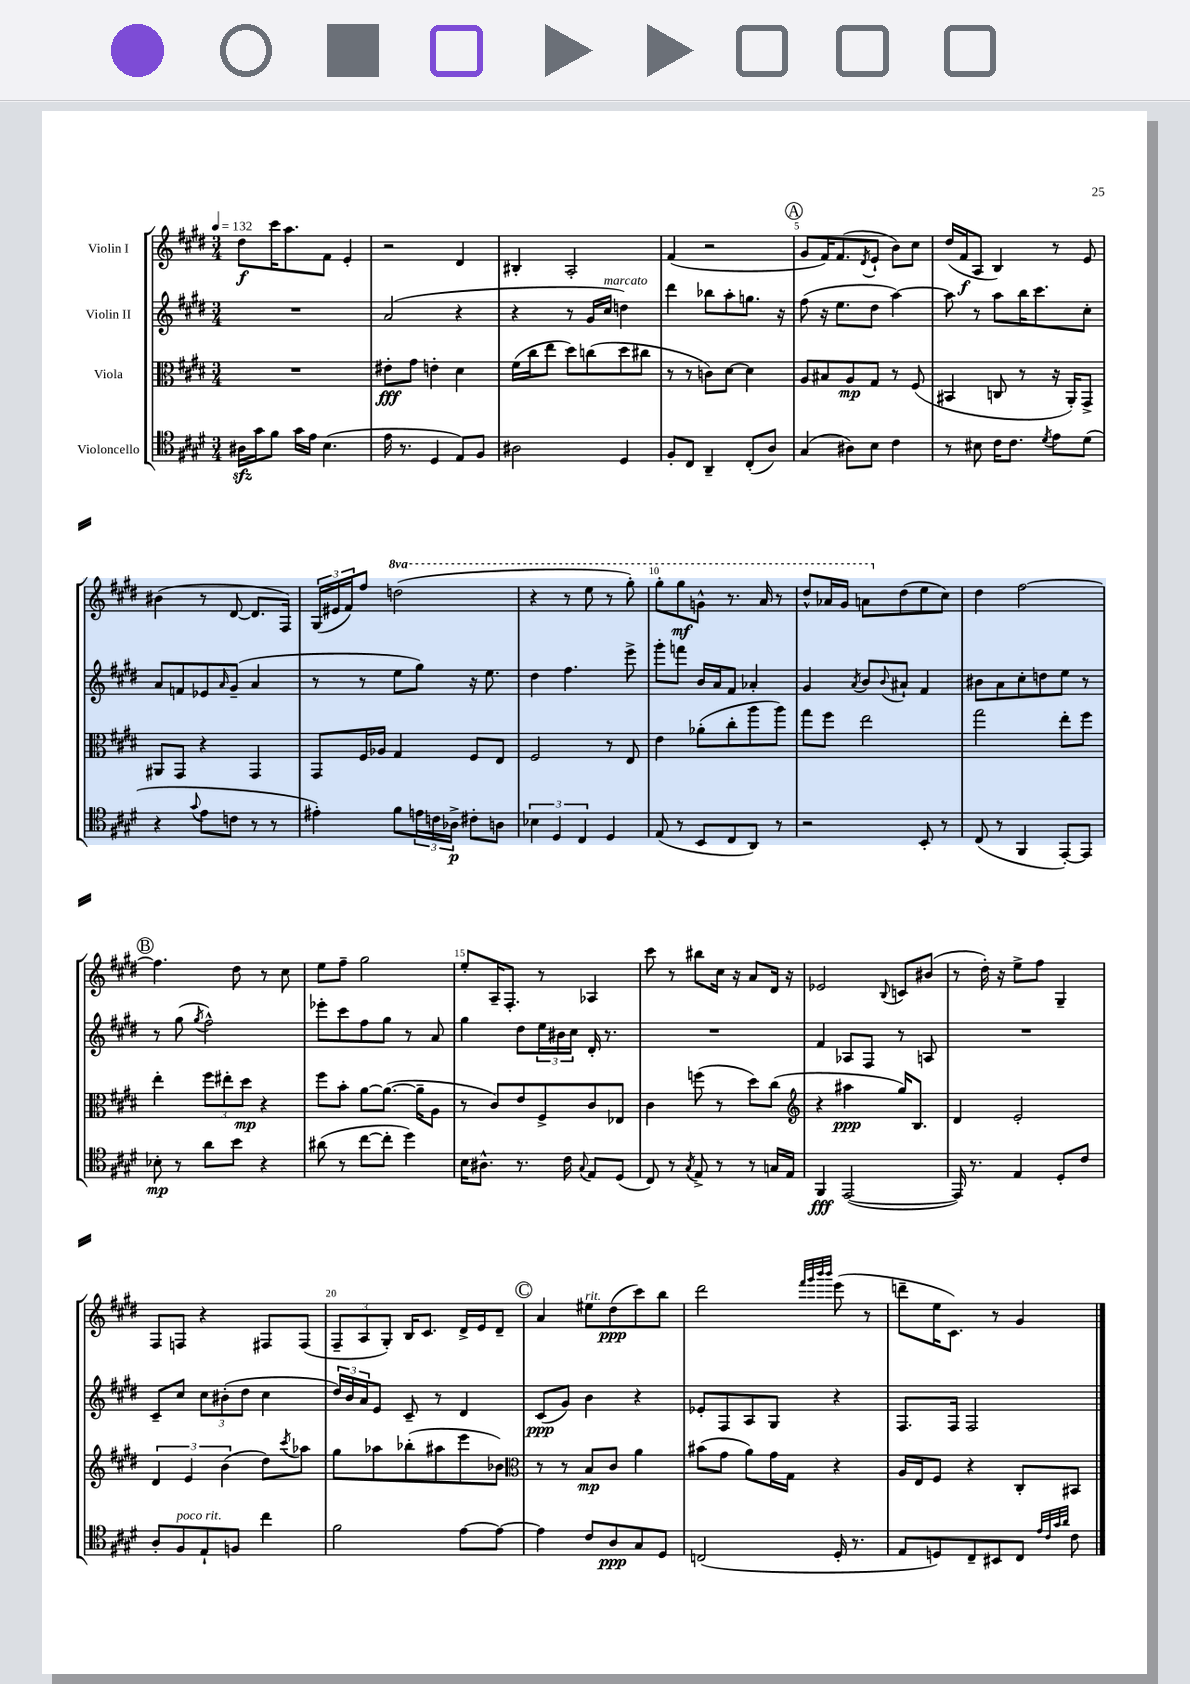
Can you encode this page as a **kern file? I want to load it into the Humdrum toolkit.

**kern	**dynam	**kern	**dynam	**kern	**dynam	**kern	**dynam
*part4	*part4	*part3	*part3	*part2	*part2	*part1	*part1
*staff4	*staff4	*staff3	*staff3	*staff2	*staff2	*staff1	*staff1
*I"Violoncello	*	*I"Viola	*	*I"Violin II	*	*I"Violin I	*
*clefC4	*	*clefC3	*	*clefG2	*	*clefG2	*
*k[f#c#g#d#]	*	*k[f#c#g#d#]	*	*k[f#c#g#d#]	*	*k[f#c#g#d#]	*
*M3/4	*	*M3/4	*	*M3/4	*	*M3/4	*
*MM132	*	*MM132	*	*MM132	*	*MM132	*
=1	=1	=1	=1	=1	=1	=1	=1
16A#Xzz\LL	.	2.r	.	2.r	.	8dd#\L	f
16g#\J	.	.	.	.	.	.	.
8f#\J	.	.	.	.	.	16ccc#\K	.
.	.	.	.	.	.	8.aa\	.
16g#\LL	.	.	.	.	.	.	.
16e\JJ	.	.	.	.	.	.	.
(4.B\	.	.	.	.	.	8f#\J	.
.	.	.	.	.	.	4e'/	.
=2	=2	=2	=2	=2	=2	=2	=2
16e\	.	8e#X'\L	fff	(2a/	.	2r	.
8.r	.	.	.	.	.	.	.
.	.	8g#\J	.	.	.	.	.
4D#/	.	4en'\	.	.	.	.	.
8E/L)	.	4d#\	.	4r	.	4d#/	.
8F#/J	.	.	.	.	.	.	.
=3	=3	=3	=3	=3	=3	=3	=3
2A#X\	.	(16f#\LL	.	4r	.	4B#X'/	.
.	.	16cc#\J	.	.	.	.	.
.	.	8ee\J	.	.	.	.	.
.	.	8dd#\L)	.	8r	.	2A'/	.
.	.	(8ccn\	.	16g#/LL	.	.	.
!	!	!	!	!LO:TX:a:i:t=marcato	!	!	!
.	.	.	.	16cc#/JJ	.	.	.
4D#/	.	8dd#\	.	4ddn\)	.	.	.
.	.	8cc#X\J	.	.	.	.	.
=4	=4	=4	=4	=4	=4	=4	=4
8F#'/L	.	8r	.	4ddd#\	.	(4f#/	.
8C#/J	.	8r	.	.	.	.	.
4AA~/	.	8cn\L)	.	8bb-X\L	.	2r	.
.	.	[8d#\J	.	8aa'\	.	.	.
(8C#'/L	.	4d#\]	.	8.ggn\J	.	.	.
8A/J)	.	.	.	.	.	.	.
.	.	.	.	16r	.	.	.
!!LO:REH:place=s1:t=A
=5	=5	=5	=5	=5	=5	=5	=5
(4G#/	.	8A/L	.	(8ff#\	.	8g#/L	.
.	.	8B#X/	.	16r	.	16f#/K)	.
.	.	.	.	8.ee\L	.	(8.f#/	.
8A#X\L)	.	8A/	mp	.	.	.	.
.	.	.	.	.	.	8qd#/	.
8B\J	.	8G#/J	.	8dd#\J	.	8e`/J	.
4c#\	.	8r	.	[4aa\)	.	8b\L)	.
.	.	(8F#/	.	.	.	8cc#\J	.
=6	=6	=6	=6	=6	=6	=6	=6
8r	.	4BB#X/	.	8aa\]	.	(16dd#/LL	.
.	.	.	.	.	.	16f#/J	f
8B#X\	.	.	.	8r	.	8A/J	.
16c#\KL	.	8Cn/	.	8aa\L	.	4B/)	.
8.c#\J	.	.	.	.	.	.	.
.	.	8r	.	16bb\K	.	.	.
.	.	.	.	8.ccc#\	.	.	.
8qd#/	.	.	.	.	.	.	.
8e\L	.	16r	.	.	.	8r	.
.	.	16AA'/KL)	.	.	.	.	.
(8d#\J	.	8GG#^/J	.	8cc#'\J	.	8e/	.
!!LO:LB:g=z
=7	=7	=7	=7	=7	=7	=7	=7
4r	.	8AA#X/L	.	8a/L	.	(4b#X\	.
.	.	8GG#/J	.	8fn/	.	.	.
8qqg#/	.	.	.	.	.	.	.
8e\L	.	4r	.	8e-X/	.	8r	.
.	.	.	.	16qqa/	.	.	.
8cn\J	.	.	.	(8g#~/J	.	[8d#/	.
8r	.	4GG#/	.	4a/	.	8.d#/L]	.
8r	.	.	.	.	.	.	.
.	.	.	.	.	.	16F#/Jk)	.
=8	=8	=8	=8	=8	=8	=8	=8
4e#X'\)	.	8GG#/L	.	8r	.	(24G#/LL	.
.	.	.	.	.	.	24e#X/	.
.	.	.	.	.	.	24f#/J)	.
.	.	16F#/L	.	8r	.	8ff#/J	.
.	.	16A-X/JJ	.	.	.	.	.
*	*	*	*	*	*	*8va	*
8f#\L	.	4G#/	.	8ee\L	.	(2dddn\	.
24en\L	.	.	.	8gg#\J)	.	.	.
24cn\	.	.	.	.	.	.	.
24A-X^\JJ	p	.	.	.	.	.	.
8c#X'\L	.	8F#/L	.	16r	.	.	.
.	.	.	.	8.ee\	.	.	.
8An\J	.	8E/J	.	.	.	.	.
=9	=9	=9	=9	=9	=9	=9	=9
6B-X\	.	2F#/	.	4dd#\	.	4r	.
6D#/	.	.	.	.	.	.	.
.	.	.	.	4.ff#\	.	8r	.
6C#/	.	.	.	.	.	.	.
.	.	.	.	.	.	8eee\	.
4D#/	.	8r	.	.	.	8r	.
.	.	8E/	.	8eee^\	.	8ggg#'\)	.
=10	=10	=10	=10	=10	=10	=10	=10
(8E/	.	4e\	.	8ggg#'\L	.	8ggg#'\L	.
8r	.	.	.	8fffn\J	.	8ggg#\	mf
8BB/L	.	(8a-X'\L	.	16b/LL	.	8ggn^^\J	.
.	.	.	.	16a/J	.	.	.
8C#/	.	8cc#'\	.	8f#/J	.	8.r	.
8AA/J)	.	8aa\	.	4a-X'/	.	.	.
.	.	.	.	.	.	16aa/	.
8r	.	8aa\J)	.	.	.	8r	.
=11	=11	=11	=11	=11	=11	=11	=11
2r	.	8gg#\L	.	4g#/	.	8ddd#^^/L	.
.	.	8ff#\J	.	.	.	16aa-X/L	.
.	.	.	.	.	.	16gg#/JJ	.
.	.	.	.	8qa/	.	.	.
.	.	2ee\	.	8b/L	.	8aan\L	.
.	.	.	.	8qqb/	.	.	.
*	*	*	*	*	*	*X8va	*
.	.	.	.	8a#X`/J	.	(8dd#\	.
8BB'/	.	.	.	4f#/	.	8ee\	.
8r	.	.	.	.	.	8cc#\J)	.
=12	=12	=12	=12	=12	=12	=12	=12
(8C#/	.	2gg#\	.	8b#X\L	.	4dd#\	.
8r	.	.	.	8a\	.	.	.
4FF#/	.	.	.	8cc#'\	.	[2ff#\	.
.	.	.	.	8ddn\	.	.	.
[8EE'/L)	.	8ee'\L	.	8ee\J	.	.	.
8EE/J]	.	8ff#\J	.	8r	.	.	.
!!LO:LB:g=z
!!LO:REH:place=s1:t=B
=13	=13	=13	=13	=13	=13	=13	=13
8B-X'\	mp	4ee'\	.	8r	.	4.ff#\]	.
8r	.	.	.	(8gg#\	.	.	.
.	.	.	.	8qgg#/	.	.	.
8a\L	.	12ff#\L	.	2ff#^^\)	.	.	.
.	.	12ee#X'\	.	.	.	.	.
8b\J	.	.	.	.	.	8dd#\	.
.	.	12dd#\J	mp	.	.	.	.
4r	.	4r	.	.	.	8r	.
.	.	.	.	.	.	8cc#\	.
=14	=14	=14	=14	=14	=14	=14	=14
(8a#X\	.	8ff#\L	.	8eee-X'\L	.	8ee\L	.
8r	.	8b'\J	.	8ccc#\	.	8ff#~\J	.
[8cc#\L	.	[8a\L	.	8ff#\	.	2gg#\	.
8cc#'\J]	.	(8.a\J_	.	8gg#\J	.	.	.
4dd#\)	.	.	.	8r	.	.	.
.	.	16a~\KL]	.	.	.	.	.
.	.	8A\J	.	8a/	.	.	.
=15	=15	=15	=15	=15	=15	=15	=15
16B\KL	.	8r	.	4gg#\	.	8ee'/L	.
8.A#X^^\J	.	.	.	.	.	.	.
.	.	8c#/L)	.	.	.	16A~/K	.
.	.	.	.	.	.	8.F#'/J	.
8.r	.	8e/	.	8dd#\L	.	.	.
.	.	8F#^/	.	24ee\L	.	8r	.
.	.	.	.	24b#X\	.	.	.
16c#\	.	.	.	.	.	.	.
.	.	.	.	24cc#\JJ	.	.	.
8qqG#/	.	.	.	.	.	.	.
8E/L	.	8c#/	.	16d#'/	.	4A-X/	.
.	.	.	.	8.r	.	.	.
(8D#/J	.	8E-X/J	.	.	.	.	.
=16	=16	=16	=16	=16	=16	=16	=16
8C#/)	.	4c#\	.	2.r	.	8ccc#\	.
8r	.	.	.	.	.	8r	.
8qG#/	.	.	.	.	.	.	.
8E^/	.	(8ffn\	.	.	.	8bb#X\L	.
8r	.	8r	.	.	.	16cc#\Jk	.
.	.	.	.	.	.	16r	.
8r	.	8dd#\L)	.	.	.	8a/L	.
16Gn/LL	.	(8cc#\J	.	.	.	16d#/Jk	.
16E/JJ	.	.	.	.	.	16r	.
=17	=17	=17	=17	=17	=17	=17	=17
*	*	*clefG2	*	*	*	*	*
4FF#/	fff	4r	.	4f#/	.	2e-X/	.
([2EE/	.	4aa#X\	ppp	8A-X/L	.	.	.
.	.	.	.	8F#/J	.	.	.
.	.	.	.	.	.	8qqB/	.
.	.	16gg#/KL)	.	8r	.	8cn/L	.
.	.	8.B/J	.	.	.	.	.
.	.	.	.	8An/	.	(8b#X/J	.
=18	=18	=18	=18	=18	=18	=18	=18
16EE/])	.	4d#/	.	2.r	.	8r	.
8.r	.	.	.	.	.	.	.
.	.	.	.	.	.	16dd#'\)	.
.	.	.	.	.	.	16r	.
4E/	.	2e'/	.	.	.	8ee^\L	.
.	.	.	.	.	.	8ff#\J	.
8D#'/L	.	.	.	.	.	4G#~/	.
8c#/J	.	.	.	.	.	.	.
!!LO:LB:g=z
=19	=19	=19	=19	=19	=19	=19	=19
8A'/L	.	6d#/	.	8c#~/L	.	8F#/L	.
!LO:TX:a:i:t=poco rit.	!	!	!	!	!	!	!
8F#/	.	.	.	8cc#/J	.	8Fn/J	.
.	.	6e/	.	.	.	.	.
8E`/	.	.	.	12cc#\L	.	4r	.
.	.	(6b\	.	(12b#X'\	.	.	.
8Fn/J	.	.	.	.	.	.	.
.	.	.	.	12dd#\J	.	.	.
4cc#\	.	8dd#\L)	.	4cc#\	.	8F#X/L	.
.	.	8qccc#/	.	.	.	.	.
.	.	8aa-X\J	.	.	.	(8F#/J	.
=20	=20	=20	=20	=20	=20	=20	=20
2f#\	.	8gg#\L	.	24dd#/LL)	.	12F#~/L	.
.	.	.	.	24b/	.	.	.
.	.	.	.	24a/J	.	12A/	.
.	.	8aa-X\	.	8e/J	.	.	.
.	.	.	.	.	.	12G#'/J)	.
.	.	(8bb-X'\	.	8c#~/	.	16B/KL	.
.	.	.	.	.	.	8.c#/J	.
.	.	8aa#X\	.	8r	.	.	.
[8e\L	.	8eee\	.	4d#/	.	16d#^/LL	.
.	.	.	.	.	.	16e/J	.
8e\J_	.	8b-X\J)	.	.	.	8d#~/J	.
!!LO:REH:place=s1:t=C
=21	=21	=21	=21	=21	=21	=21	=21
*	*	*clefC3	*	*	*	*	*
4e\]	.	8r	.	(8c#/L	ppp	4a/	.
.	.	8r	.	8g#/J)	.	.	.
!	!	!	!	!	!	!LO:TX:a:i:t=rit.	!
8c#/L	.	8B/L	mp	4b\	.	8ee#X\L	.
8A/	ppp	8c#/J	.	.	.	(8dd#\	ppp
8G#/	.	4a\	.	4r	.	8ccc#\)	.
8D#/J	.	.	.	.	.	8bb\J	.
=22	=22	=22	=22	=22	=22	=22	=22
(2Cn/	.	(8b#X\L	.	8e-X'/L	.	2ddd#\	.
.	.	8g#\J	.	8F#/	.	.	.
.	.	8a\L)	.	8A/	.	.	.
.	.	16g#\L	.	8G#/J	.	.	.
.	.	16G#\JJ	.	.	.	.	.
.	.	.	.	.	.	32qqfff#/LLL	.
.	.	.	.	.	.	32qqggg#/	.
.	.	.	.	.	.	32qqbbb/	.
.	.	.	.	.	.	32qqbbb/JJJ	.
16D#'/	.	4r	.	4r	.	(8eee\	.
8.r	.	.	.	.	.	.	.
.	.	.	.	.	.	8r	.
=23	=23	=23	=23	=23	=23	=23	=23
8E/L	.	16A/LL	.	8.F#/L	.	8dddn~\L	.
.	.	16E/J	.	.	.	.	.
8Dn/)	.	8F#/J	.	.	.	16ee\K	.
.	.	.	.	16F#/Jk	.	8.c#\J)	.
8C#~/	.	4r	.	2F#/	.	.	.
8BB#X/	.	.	.	.	.	8r	.
8C#/J	.	8C#'/L	.	.	.	4g#/	.
32qqe/LLL	.	.	.	.	.	.	.
32qqc#/	.	.	.	.	.	.	.
32qqg#/	.	.	.	.	.	.	.
32qqa/JJJ	.	.	.	.	.	.	.
8c#\	.	8BB#X/J	.	.	.	.	.
==	==	==	==	==	==	==	==
*-	*-	*-	*-	*-	*-	*-	*-
